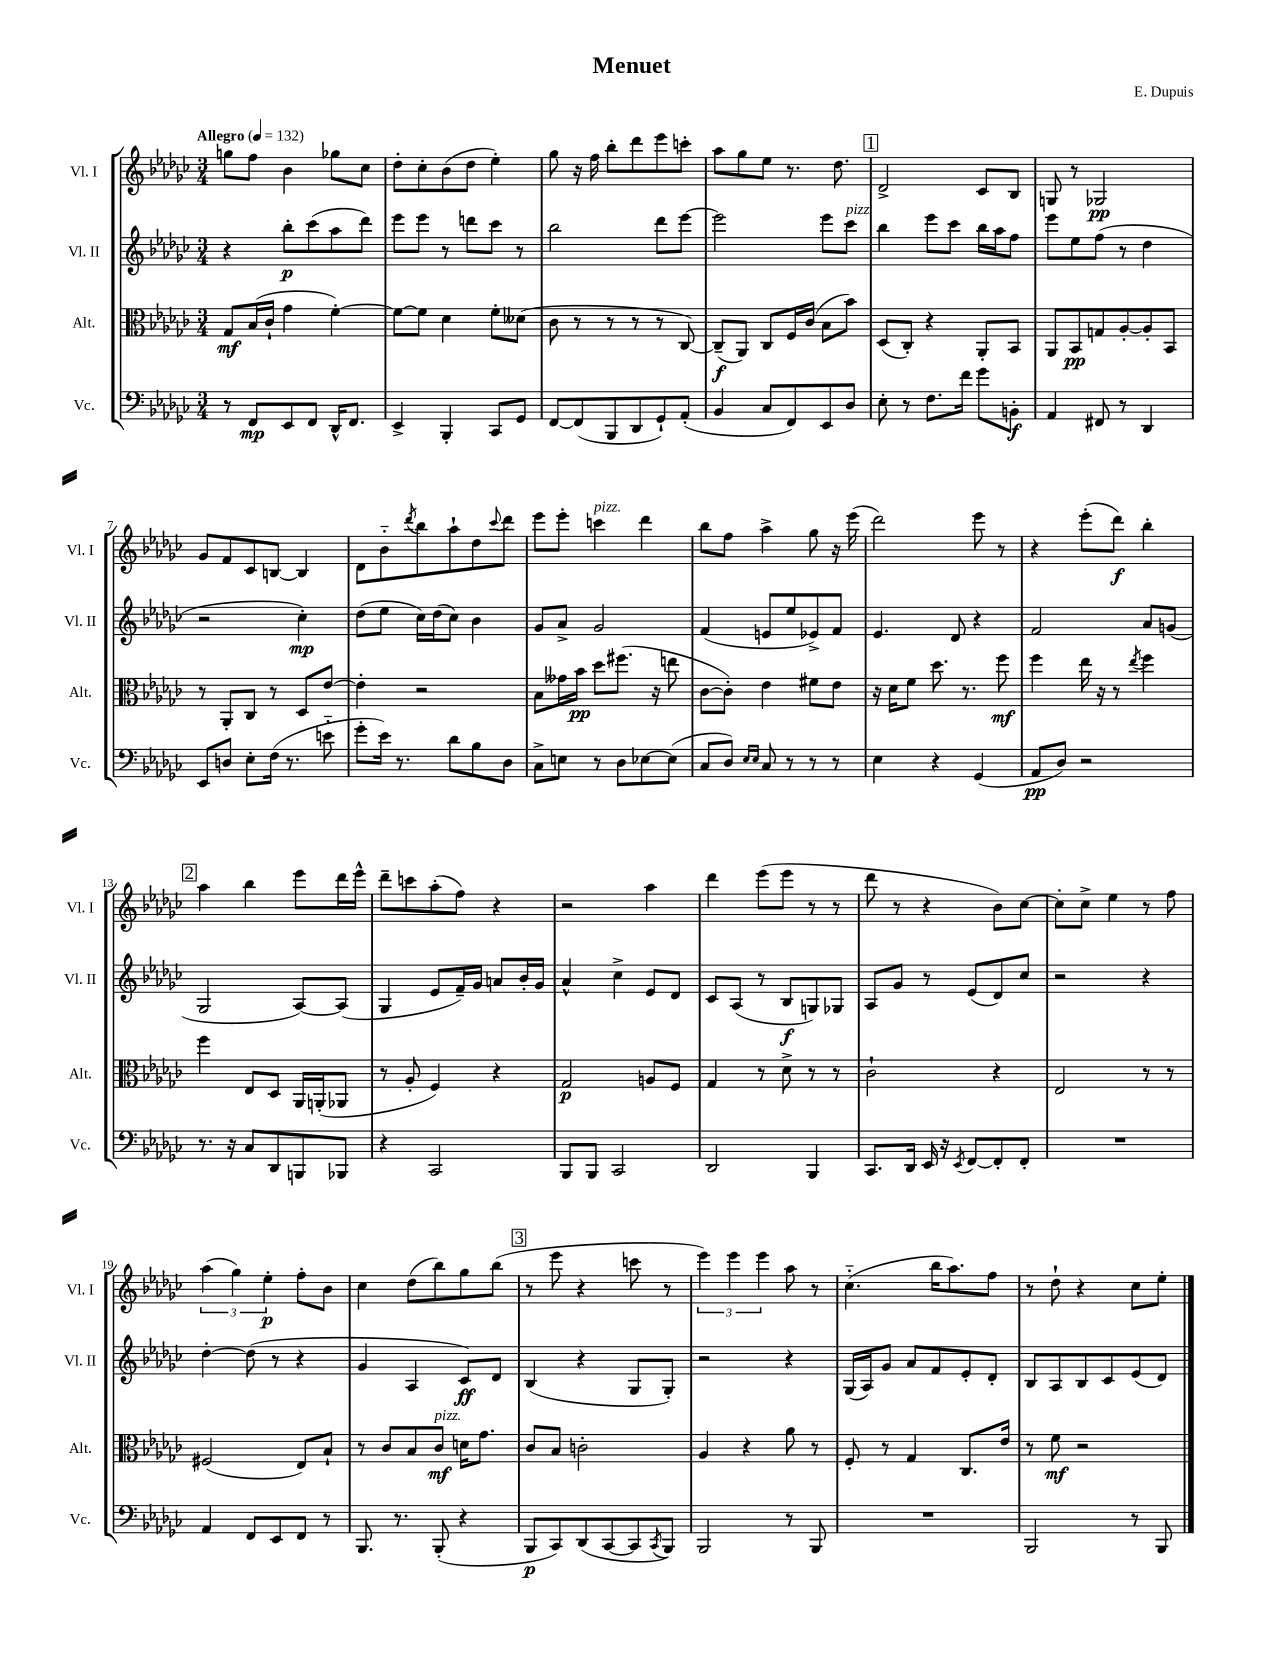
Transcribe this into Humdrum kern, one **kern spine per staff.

**kern	**kern	**kern	**kern
*staff4	*staff3	*staff2	*staff1
*clefF4	*clefC3	*clefG2	*clefG2
*k[b-e-a-d-g-c-]	*k[b-e-a-d-g-c-]	*k[b-e-a-d-g-c-]	*k[b-e-a-d-g-c-]
*M3/4	*M3/4	*M3/4	*M3/4
*MM132	*MM132	*MM132	*MM132
8r	8G-	4r	8gg
8FF	(16B-	.	8ff
.	16c-`	.	.
8EE-	4g-	8bb-'	4b-
8FF	.	(8ccc-	.
16DD-^^	[4f')	8aa-	8gg-
8.FF	.	.	.
.	.	8ddd-)	8cc-
=	=	=	=
4EE-^	8f_	8eee-	8dd-'
.	8f]	8eee-	8cc-'
4BBB-'	4d-	8r	(8b-
.	.	8ddd	8dd-
8CC-	8f'	8ccc-	4ee-')
8GG-	(8d--	8r	.
=	=	=	=
[8FF	8c-	2bb-	8gg-
(8FF]	8r	.	16r
.	.	.	16ff
8BBB-	8r	.	8bb-'
8DD-	8r	.	8ddd-
8GG-`)	8r	8ddd-	8eee-
(8AA-'	[8C-)	[8eee-	8ccc'
=	=	=	=
4BB-	(8C-~]	2eee-]	8aa-
.	8AA-)	.	8gg-
8C-	8C-	.	8ee-
8FF)	16F	.	8.r
.	(16c-	.	.
8EE-	8B-	8eee-	.
.	.	.	8.dd-
8D-	8b-)	8ccc-	.
=	=	=	=
8E-'	(8D-	4bb-	2d-^
8r	8C-')	.	.
8.F	4r	8eee-	.
.	.	8ccc-	.
16f	.	.	.
8g-	8AA-'	16bb-	8c-
.	.	16aa-	.
8BB'	8BB-	8ff	8B-
=	=	=	=
4AA-	8AA-	8eee-	8G
.	8BB-	8ee-	8r
8FF#	8G	(8ff	2G-
8r	[8A-'	8r	.
4DD-	8A-']	4dd-	.
.	8BB-	.	.
=	=	=	=
8EE-	8r	2r	8g-
8D	8AA-'	.	8f
8E-'	8C-	.	8c-
(16F	8r	.	[8B
8.r	.	.	.
.	8D-	4cc-')	4B]
8e'~	[8e-	.	.
=	=	=	=
8g-'	4e-']	(8dd-	8d-
16e-)	.	8ee-	8b-'~
8.r	.	.	.
.	.	.	8qddd-
.	2r	16cc-)	8bb-
.	.	(16dd-	.
8d-	.	8cc-)	8aa-`
8B-	.	4b-	8dd-
.	.	.	8qqccc-
8D-	.	.	8ddd-
=	=	=	=
8C-^	8B-	8g-	8eee-
8E	16g--	8a-^	8eee-'
.	16b-	.	.
8r	8dd-	2g-	4ccc
8D-	(8.ff#	.	.
[8E-	.	.	4ddd-
.	16r	.	.
(8E-]	8ee	.	.
=	=	=	=
8C-	[8c-	(4f	8bb-
8D-)	8c-'])	.	8ff
16qqE-	.	.	.
16qqE-	.	.	.
8C-	4e-	8e	4aa-^
8r	.	8ee-	.
8r	8f#	8e-^)	8gg-
8r	8e-	8f	16r
.	.	.	(16eee-
=	=	=	=
4E-	16r	4.e-	2ddd-)
.	16d-	.	.
.	8f	.	.
4r	8.dd-	.	.
.	.	8d-	.
.	8.r	.	.
(4GG-	.	4r	8eee-
.	8ff	.	8r
=	=	=	=
8AA-	4ff	2f	4r
8D-)	.	.	.
2r	16ee-	.	(8eee-'
.	16r	.	.
.	8r	.	8ddd-)
.	8qee-	.	.
.	4ff	8a-	4bb-'
.	.	(8g	.
=	=	=	=
8.r	4ff	2G-	4aa-
16r	.	.	.
8C-	8E-	.	4bb-
8DD-	8D-	.	.
8BBB	16AA-	[8A-)	8eee-
.	(16AA'	.	.
8BBB-	8AA-	(8A-]	16ddd-
.	.	.	16eee-^^
=	=	=	=
4r	8r	4G-	8ddd-~
.	8A-'	.	8ccc
2CC-	4F)	8e-	(8aa-'
.	.	16f~)	8ff)
.	.	16g-	.
.	4r	8a	4r
.	.	16b-'	.
.	.	16g-	.
=	=	=	=
8BBB-	2G-	4a-^^	2r
8BBB-	.	.	.
2CC-	.	4cc-^	.
.	8A	8e-	4aa-
.	8F	8d-	.
=	=	=	=
2DD-	4G-	8c-	4ddd-
.	.	(8A-	.
.	8r	8r	(8eee-
.	8d-^	8B-	8eee-
4BBB-	8r	8G)	8r
.	8r	8G-	8r
=	=	=	=
8.CC-	2c-`	8A-	8ddd-
.	.	8g-	8r
16DD-	.	.	.
16EE-	.	8r	4r
16r	.	.	.
8qEE-	.	.	.
[8FF	.	(8e-	.
8FF']	4r	8d-)	8b-)
8FF'	.	8cc-	[8cc-
=	=	=	=
2.r	2E-	2r	8cc-']
.	.	.	8cc-^
.	.	.	4ee-
.	8r	4r	8r
.	8r	.	8ff
=	=	=	=
4AA-	(2F#	[4dd-'	(6aa-
.	.	.	6gg-)
8FF	.	(8dd-]	.
.	.	.	6ee-'
8EE-	.	8r	.
8FF	8E-)	4r	8ff'
8r	8B-`	.	8b-
=	=	=	=
8.BBB-	8r	4g-	4cc-
.	8c-	.	.
8.r	.	.	.
.	8B-	4A-	(8dd-
(8BBB-'	8c-	.	8bb-)
4r	16d	8c-)	8gg-
.	8.g-	.	.
.	.	8d-	(8bb-
=	=	=	=
8BBB-	8c-	(4B-	8r
8CC-)	8B-	.	8eee-
(8DD-	2c'	4r	4r
[8CC-	.	.	.
8CC-]	.	8G-	8ccc
8qCC-	.	.	.
8BBB-)	.	8G-')	8r
=	=	=	=
2BBB-	4A-	2r	6eee-)
.	.	.	6eee-
.	4r	.	.
.	.	.	6eee-
8r	8a-	4r	8aa-
8BBB-	8r	.	8r
=	=	=	=
2.r	8F'	(16G-	(4.cc-'~
.	.	16A-)	.
.	8r	8g-	.
.	4G-	8a-	.
.	.	8f	16bb-
.	.	.	8.aa-)
.	8.C-	8e-'	.
.	.	8d-'	8ff
.	16e-	.	.
=	=	=	=
2BBB-	8r	8B-	8r
.	8f	8A-	8dd-`
.	2r	8B-	4r
.	.	8c-	.
8r	.	(8e-	8cc-
8BBB-	.	8d-)	8ee-'
==	==	==	==
*-	*-	*-	*-
